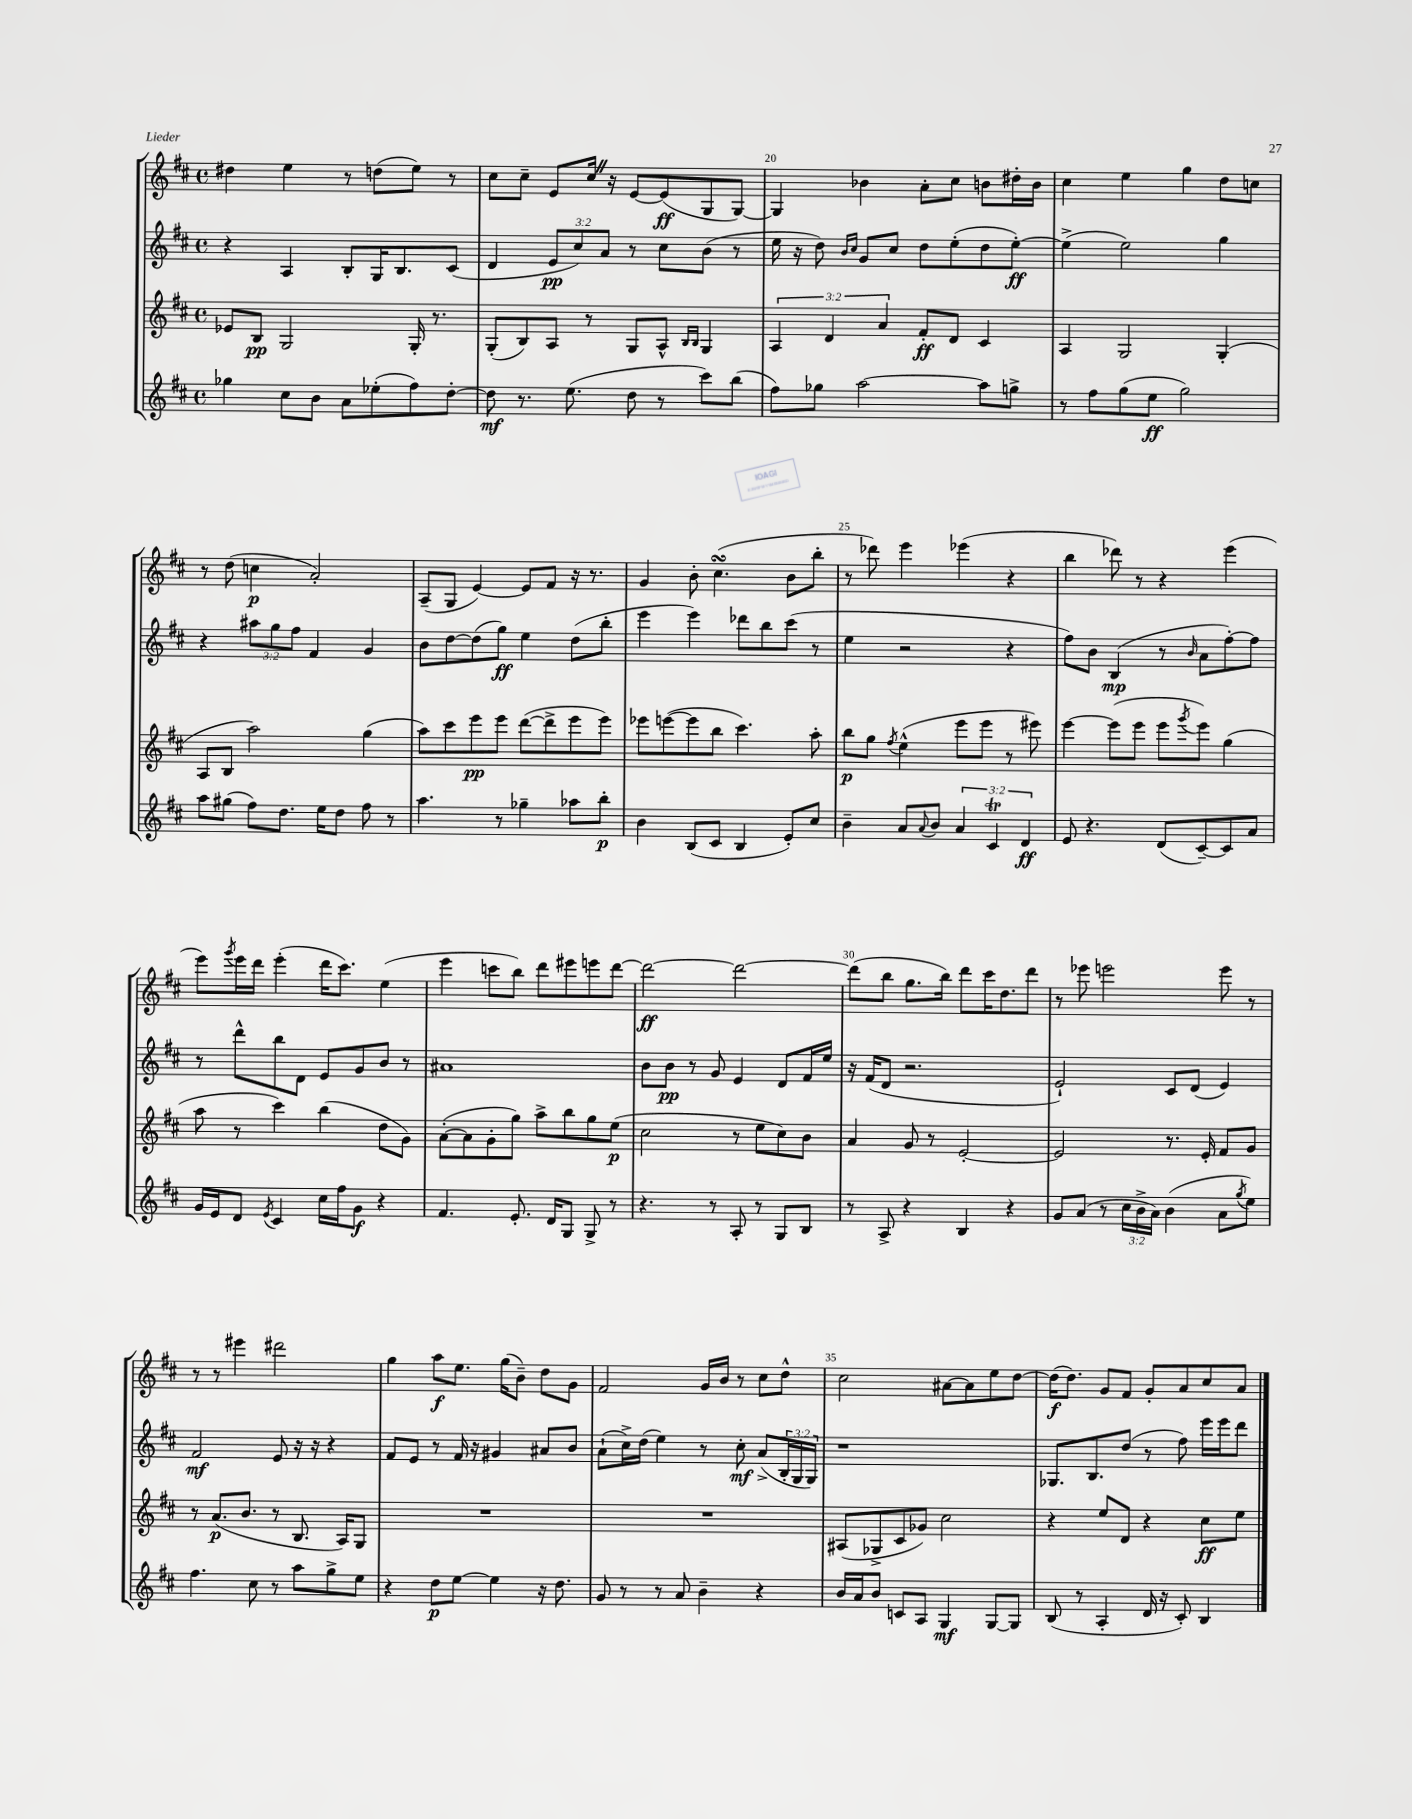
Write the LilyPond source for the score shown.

<<
\new StaffGroup <<
\new Staff = "s0" {
    \clef treble \key d \major \defaultTimeSignature \time 4/4
    dis''4 e''4 r8 d''8( e''8) r8 |
    cis''8 cis''8-- e'8 cis''16 \once \override BreathingSign.text = \markup { \musicglyph "scripts.caesura.straight" } \breathe r16 e'8~ e'8\ff( g8 g8~) |
    g4 bes'4 a'8-. cis''8 b'8 dis''16-. b'16 |
    cis''4 e''4 g''4 d''8 c''8 |
    r8 d''8( c''4\p a'2-.) |
    a8--( g8 e'4~) e'8 fis'8 r16 r8. |
    g'4 b'8-. cis''4.\turn( b'8 b''8-. |
    r8 des'''8) e'''4 ees'''4( r4 |
    b''4 des'''8) r8 r4 e'''4( |
    e'''8) \acciaccatura { g'''8 } e'''16 d'''16 e'''4-.( d'''16 cis'''8.) e''4( |
    e'''4 c'''8 b''8) d'''8 eis'''8 e'''8 d'''8~ |
    d'''2~\ff d'''2~ |
    d'''8( b''8 g''8. b''16) d'''8 cis'''16 d''8. d'''8 |
    r8 ees'''8 e'''2 e'''8 r8 |
    r8 r8 eis'''4 dis'''2 |
    g''4 a''8\f e''8. g''16( b'8--) d''8 g'8 |
    fis'2 g'16 b'16 r8 cis''8 d''8-^ |
    cis''2 ais'8~ ais'8 e''8 d''8~ |
    d''16\f( d''8.) g'8 fis'8 g'8-. a'8 cis''8 a'8 \bar "|." |
}
\new Staff = "s1" {
    \clef treble \key d \major \defaultTimeSignature \time 4/4 \override Staff.TupletNumber.text = #tuplet-number::calc-fraction-text
    r4 a4 b8-. g16 b8. cis'8( |
    d'4 \tuplet 3/2 { e'8\pp cis''8) a'8 } r8 cis''8 b'8( r8 |
    e''16 r16 d''8) \grace { b'16 cis''16 } g'8 cis''8 d''8 e''8-.( d''8 e''8~-.\ff) |
    e''4->( e''2) g''4 |
    r4 \tuplet 3/2 { ais''8 g''8 fis''8 } fis'4 g'4 |
    b'8 d''8~ d''8( g''8\ff) e''4 d''8( b''8-. |
    e'''4 e'''4) des'''8 b''8 cis'''8( r8 |
    e''4 r2 r4 |
    fis''8) b'8 b4\mp( r8 \grace { b'16 } a'8 fis''8~-.) fis''8 |
    r8 d'''8-^ b''8 d'8 e'8 g'8 b'8 r8 |
    ais'1 |
    b'8 b'8\pp r8 g'8 e'4 d'8 fis'16 e''16 |
    r16 fis'16( d'8 r2. |
    e'2-!) cis'8 d'8( e'4) |
    fis'2\mf e'8 r16 r16 r4 |
    fis'8 e'8 r8 fis'16 r16 gis'4 ais'8 b'8 |
    a'8-!( cis''16->) d''16( e''4) r8 cis''8-.\mf a'8->( \tuplet 3/2 { b16-. g16 g16) } |
    r1 |
    ges8. b8. d''8( r8 fis''8) e'''16 e'''16 d'''8 \bar "|." |
}
\new Staff = "s2" {
    \clef treble \key d \major \defaultTimeSignature \time 4/4 \override Staff.TupletNumber.text = #tuplet-number::calc-fraction-text
    ees'8 b8\pp g2 g16-. r8. |
    g8-.( b8) a8 r8 g8 a8-^ \grace { b16 b16 } g4 |
    \tuplet 3/2 { a4 d'4 a'4 } fis'8-.\ff d'8 cis'4 |
    a4 g2 g4-.( |
    a8 b8 a''2) g''4( |
    a''8) cis'''8 e'''8\pp e'''8 d'''8~( d'''8-> e'''8 e'''8) |
    ees'''8 e'''8~( e'''8 b''8 cis'''4.) a''8-. |
    b''8\p g''8 \acciaccatura { fis''8 } e''4-^( e'''8 e'''8 r8 eis'''8) |
    e'''4~ e'''8( e'''8 e'''8 \acciaccatura { g'''8 } e'''8) g''4( |
    a''8 r8 cis'''4) b''4( d''8 g'8) |
    a'8~-.( a'8 g'8-. g''8) a''8-> b''8 g''8 e''8\p( |
    cis''2 r8 e''8 cis''8) b'8 |
    a'4 g'8 r8 e'2~-. |
    e'2 r8. e'16-. fis'8 g'8 |
    r8 a'8.\p( b'8. r8 b8. a16) g8 |
    R1 |
    R1 |
    ais8( ges8-> cis'8 ges'8) cis''2 |
    r4 e''8 d'8 r4 cis''8\ff e''8 \bar "|." |
}
\new Staff = "s3" {
    \clef treble \key d \major \defaultTimeSignature \time 4/4 \override Staff.TupletNumber.text = #tuplet-number::calc-fraction-text
    ges''4 cis''8 b'8 a'8 ees''8-.( fis''8) d''8~-. |
    d''8\mf r8. e''8.( d''8 r8 cis'''8) b''8( |
    fis''8) ges''8 a''2~ a''8 g''8-> |
    r8 fis''8 g''8( e''8\ff g''2) |
    a''8 gis''8( fis''8) d''8. e''16 d''8 fis''8 r8 |
    a''4. r8 ges''4-- aes''8 b''8-.\p |
    b'4 b8( cis'8 b4 e'8-.) cis''8 |
    b'4-- a'8 \appoggiatura { a'8 } b'8 \tuplet 3/2 { a'4 cis'4\trill d'4\ff } |
    e'8 r4. d'8( cis'8~--) cis'8 a'8 |
    g'16 e'16 d'8 \acciaccatura { e'8 } cis'4 cis''16 fis''16 g'8\f r4 |
    fis'4. e'8.-. d'16 g8 g8-> r8 |
    r4. r8 a8-. r8 g8 b8 |
    r8 a8-> r4 b4 r4 |
    g'8 a'8( r8 \tuplet 3/2 { cis''16 b'16-> a'16) } b'4( a'8 \acciaccatura { g''8 } e''8) |
    fis''4. cis''8 r8 a''8 g''8-> e''8 |
    r4 d''8\p e''8~ e''4 r16 d''8. |
    g'8 r8 r8 a'8 b'4-- r4 |
    b'16 a'16 b'8 c'8 a8 g4\mf g8~ g8 |
    b8( r8 a4-. d'16 r16 cis'8-.) b4 \bar "|." |
}
>>
>>
\layout { \context { \Score currentBarNumber = #18 \override BarNumber.break-visibility = ##(#f #t #t) barNumberVisibility = #(every-nth-bar-number-visible 5) } }
